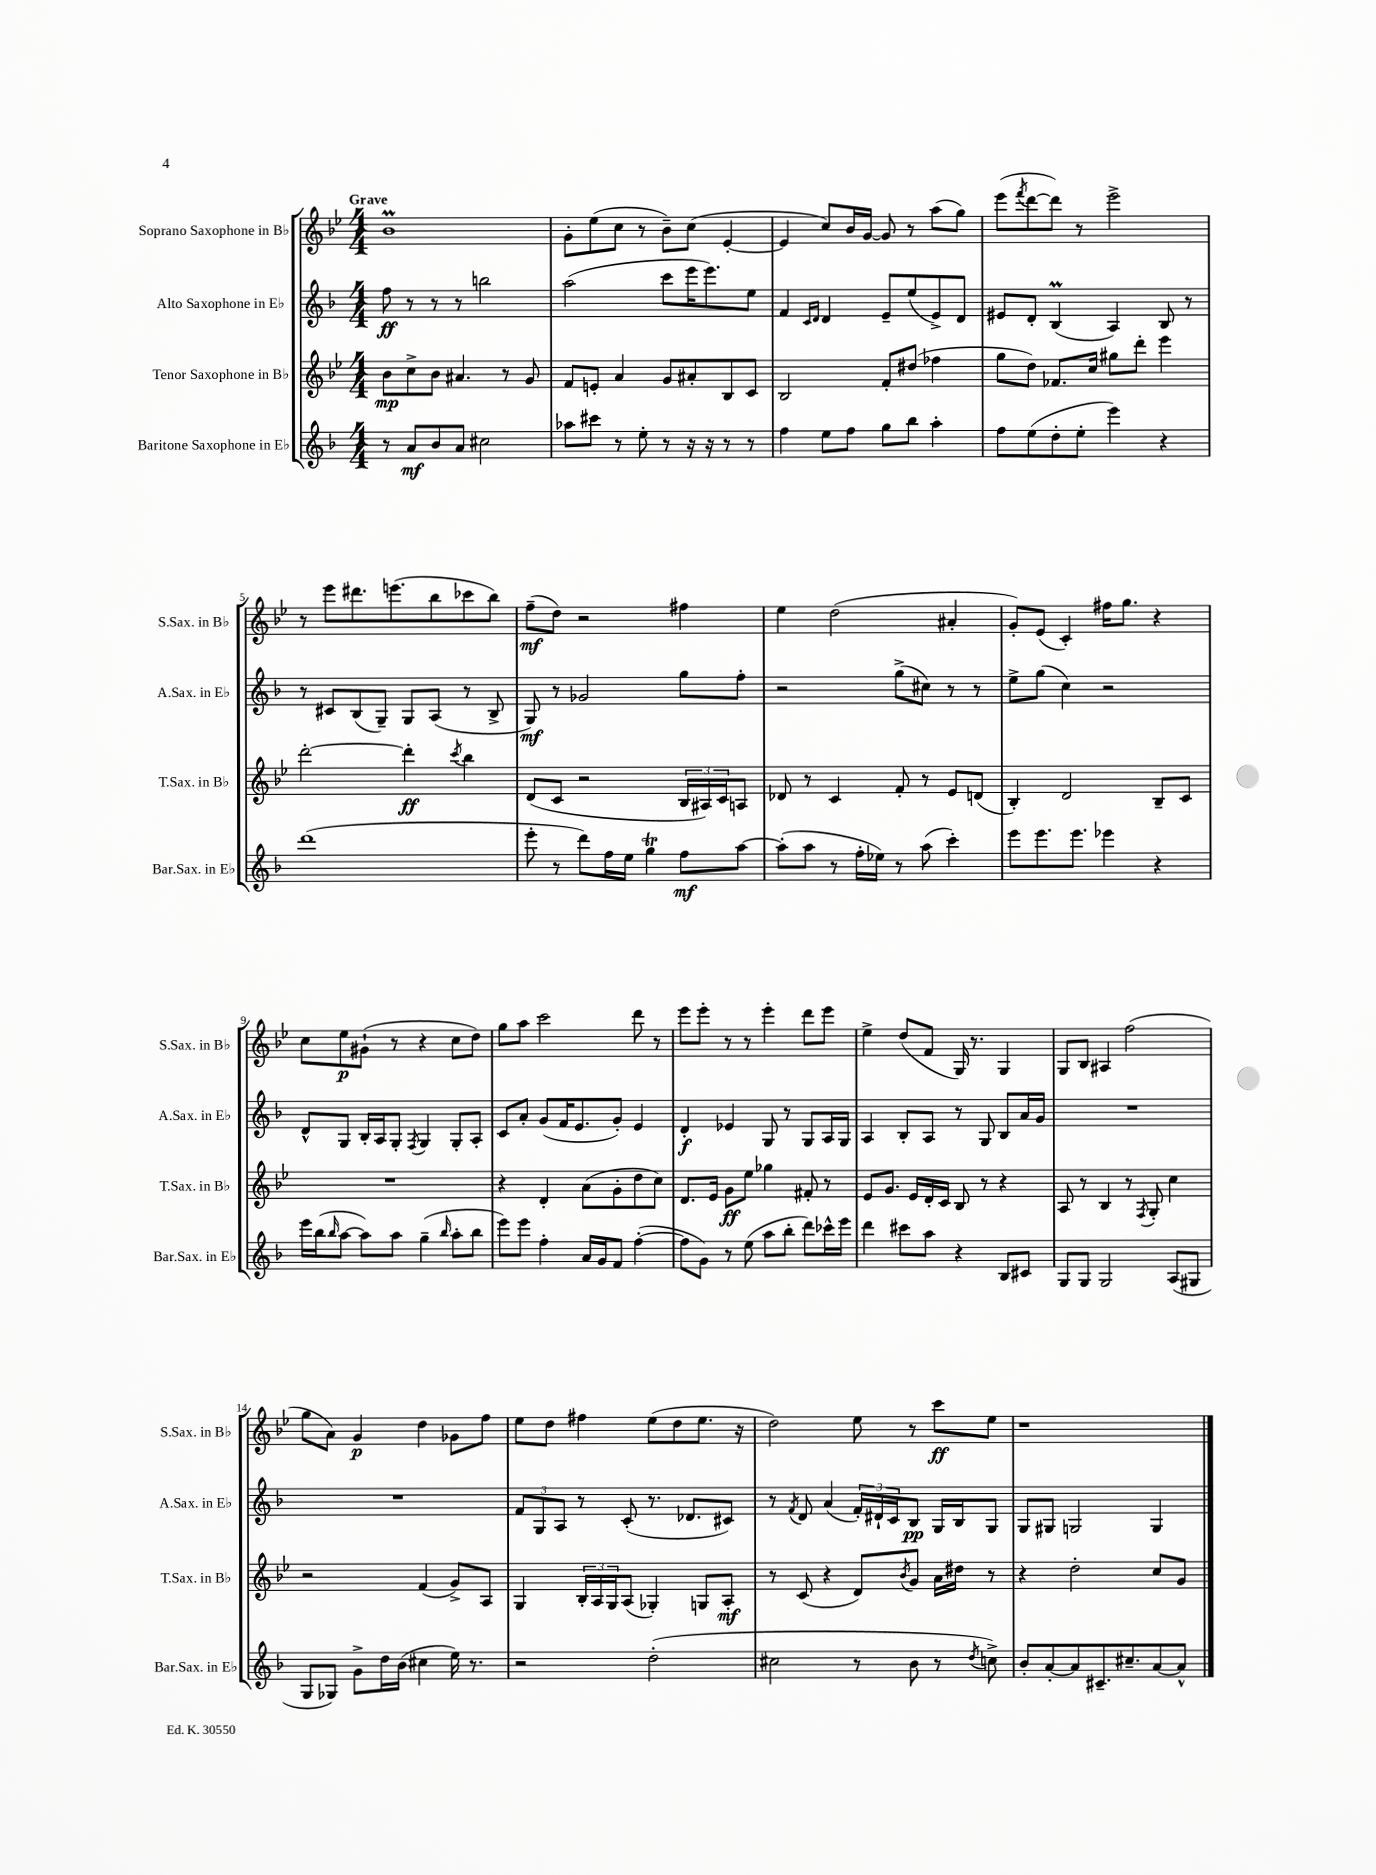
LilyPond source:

<<
\new StaffGroup <<
\new Staff = "s0" \with { instrumentName = "Soprano Saxophone in Bb" shortInstrumentName = "S.Sax. in Bb" } {
    \clef treble \key bes \major \numericTimeSignature \time 4/4 \tempo "Grave"
    bes'1\prall |
    g'8-. ees''8( c''8 r8 bes'8--) c''8( ees'4~-. |
    ees'4 c''8) bes'16 g'16~ g'8 r8 a''8( g''8) |
    ees'''8( \acciaccatura { f'''8 } d'''8~ d'''8) r8 ees'''2-> |
    r8 ees'''8 dis'''8. e'''8.( bes''8 ces'''8 bes''8) |
    f''8--\mf( d''8) r2 fis''4 |
    ees''4 d''2( ais'4-. |
    g'8-.) ees'8( c'4-.) fis''16 g''8. r4 |
    c''8 ees''8\p gis'8-!( r8 r4 c''8 d''8) |
    g''8 a''8 c'''2 d'''8 r8 |
    ees'''8 ees'''8-. r8 r8 ees'''4-. d'''8 ees'''8 |
    ees''4-> d''8( f'8 g16) r8. g4 |
    g8 bes8 ais4 f''2( |
    g''8 a'8) g'4\p d''4 ges'8 f''8 |
    ees''8 d''8 fis''4 ees''8( d''8 ees''8. r16 |
    d''2) ees''8 r8 c'''8\ff ees''8 |
    r1 \bar "|." |
}
\new Staff = "s1" \with { instrumentName = "Alto Saxophone in Eb" shortInstrumentName = "A.Sax. in Eb" } {
    \clef treble \key f \major \numericTimeSignature \time 4/4
    f''8\ff r8 r8 r8 b''2 |
    a''2( c'''8 e'''16 e'''8.) e''8 |
    f'4 \grace { c'16 d'16 } d'4 e'8-- e''8( e'8->) d'8 |
    eis'8 d'8-. bes4\prall( a4) bes8 r8 |
    r8 cis'8 bes8( g8--) g8 a8( r8 bes8-> |
    g8\mf) r8 ges'2 g''8 f''8-. |
    r2 g''8->( cis''8) r8 r8 |
    e''8-> g''8( c''4) r2 |
    d'8-^ g8 bes16-. a16 g8-. \acciaccatura { f8 } g4 g8-. a8-. |
    c'8 a'8-. g'8( f'16 e'8. g'8-.) e'4 |
    d'4-.\f ees'4 g8 r8 g8 a16 g16 |
    a4 bes8-. a8 r8 g8 bes8 a'16 g'16 |
    R1 |
    R1 |
    \tuplet 3/2 { f'8 g8 a8 } r8 c'8-.( r8. des'8. cis'8) |
    r8 \acciaccatura { f'8 } d'8 a'4( \tuplet 3/2 { f'16-.) dis'16-! c'16 } bes8\pp g16 bes16 g8 |
    g8 gis8 g2 g4 \bar "|." |
}
\new Staff = "s2" \with { instrumentName = "Tenor Saxophone in Bb" shortInstrumentName = "T.Sax. in Bb" } {
    \clef treble \key bes \major \numericTimeSignature \time 4/4
    bes'8\mp c''8-> bes'8 ais'4. r8 g'8 |
    f'8 e'8-. a'4 g'8 ais'8-. bes8 c'8 |
    bes2 f'8-. dis''8( fes''4 |
    g''8 d''8) fes'8. c''16 gis''8 d'''8-. ees'''4 |
    d'''2~-. d'''4-.\ff \acciaccatura { c'''8 } bes''4 |
    d'8( c'8 r2 \tuplet 3/2 { bes16 ais16) c'16 } a8 |
    des'8 r8 c'4 f'8-. r8 ees'8 d'8( |
    bes4-.) d'2 bes8-- c'8 |
    R1 |
    r4 d'4-. a'8( g'8-. d''8 c''8) |
    d'8. ees'16 g'8\ff ees''8 ges''4 fis'8-. r8 |
    ees'8 g'8. ees'16 d'16-. c'16 bes8 r8 r4 |
    a8 r8 bes4 r8 \acciaccatura { f8 } g8-. c''4 |
    r2 f'4( g'8->) a8 |
    g4 \tuplet 3/2 { bes16-. a16 g16 } a8( ges4-.) g8 a8-.\mf |
    r8 c'8( r4 d'8) \acciaccatura { bes'8 } g'8 a'16 dis''16 r8 |
    r4 d''2-. c''8 g'8 \bar "|." |
}
\new Staff = "s3" \with { instrumentName = "Baritone Saxophone in Eb" shortInstrumentName = "Bar.Sax. in Eb" } {
    \clef treble \key f \major \numericTimeSignature \time 4/4
    r8 a'8\mf bes'8 a'8 cis''2 |
    aes''8 cis'''8 r8 e''8-. r8 r16 r16 r8 r8 |
    f''4 e''8 f''8 g''8 bes''8 a''4-. |
    f''8 e''8( d''8-. e''8-. e'''4) r4 |
    d'''1( |
    e'''8-. r8 d'''8) f''16 e''16 g''4\trill f''8\mf a''8~ |
    a''8-.( a''8 r8 f''16-. ees''16) r8 a''8( c'''4-.) |
    e'''8 e'''8. e'''8. ees'''4 r4 |
    e'''16 bes''16( \grace { bes''16 } a''8~ a''8) a''8 g''4--( \grace { bes''16 } a''8-. bes''8 |
    e'''8) e'''8 f''4-. a'16 g'16 f'8 f''4~-.( |
    f''8 g'8) r8 e''8( a''8 bes''8-. d'''8) ces'''16-^ e'''16 |
    d'''4 cis'''8 a''8 r4 bes8 cis'8 |
    g8 g8 g2 a8( gis8 |
    g8 ges8) g'8-> d''16 bes'16( cis''4 e''16) r8. |
    r2 d''2-.( |
    cis''2 r8 bes'8 r8 \acciaccatura { d''8 } c''8->) |
    bes'8-. a'8~-. a'8 cis'8.-- cis''8.-- a'8~ a'8-^ \bar "|." |
}
>>
>>
